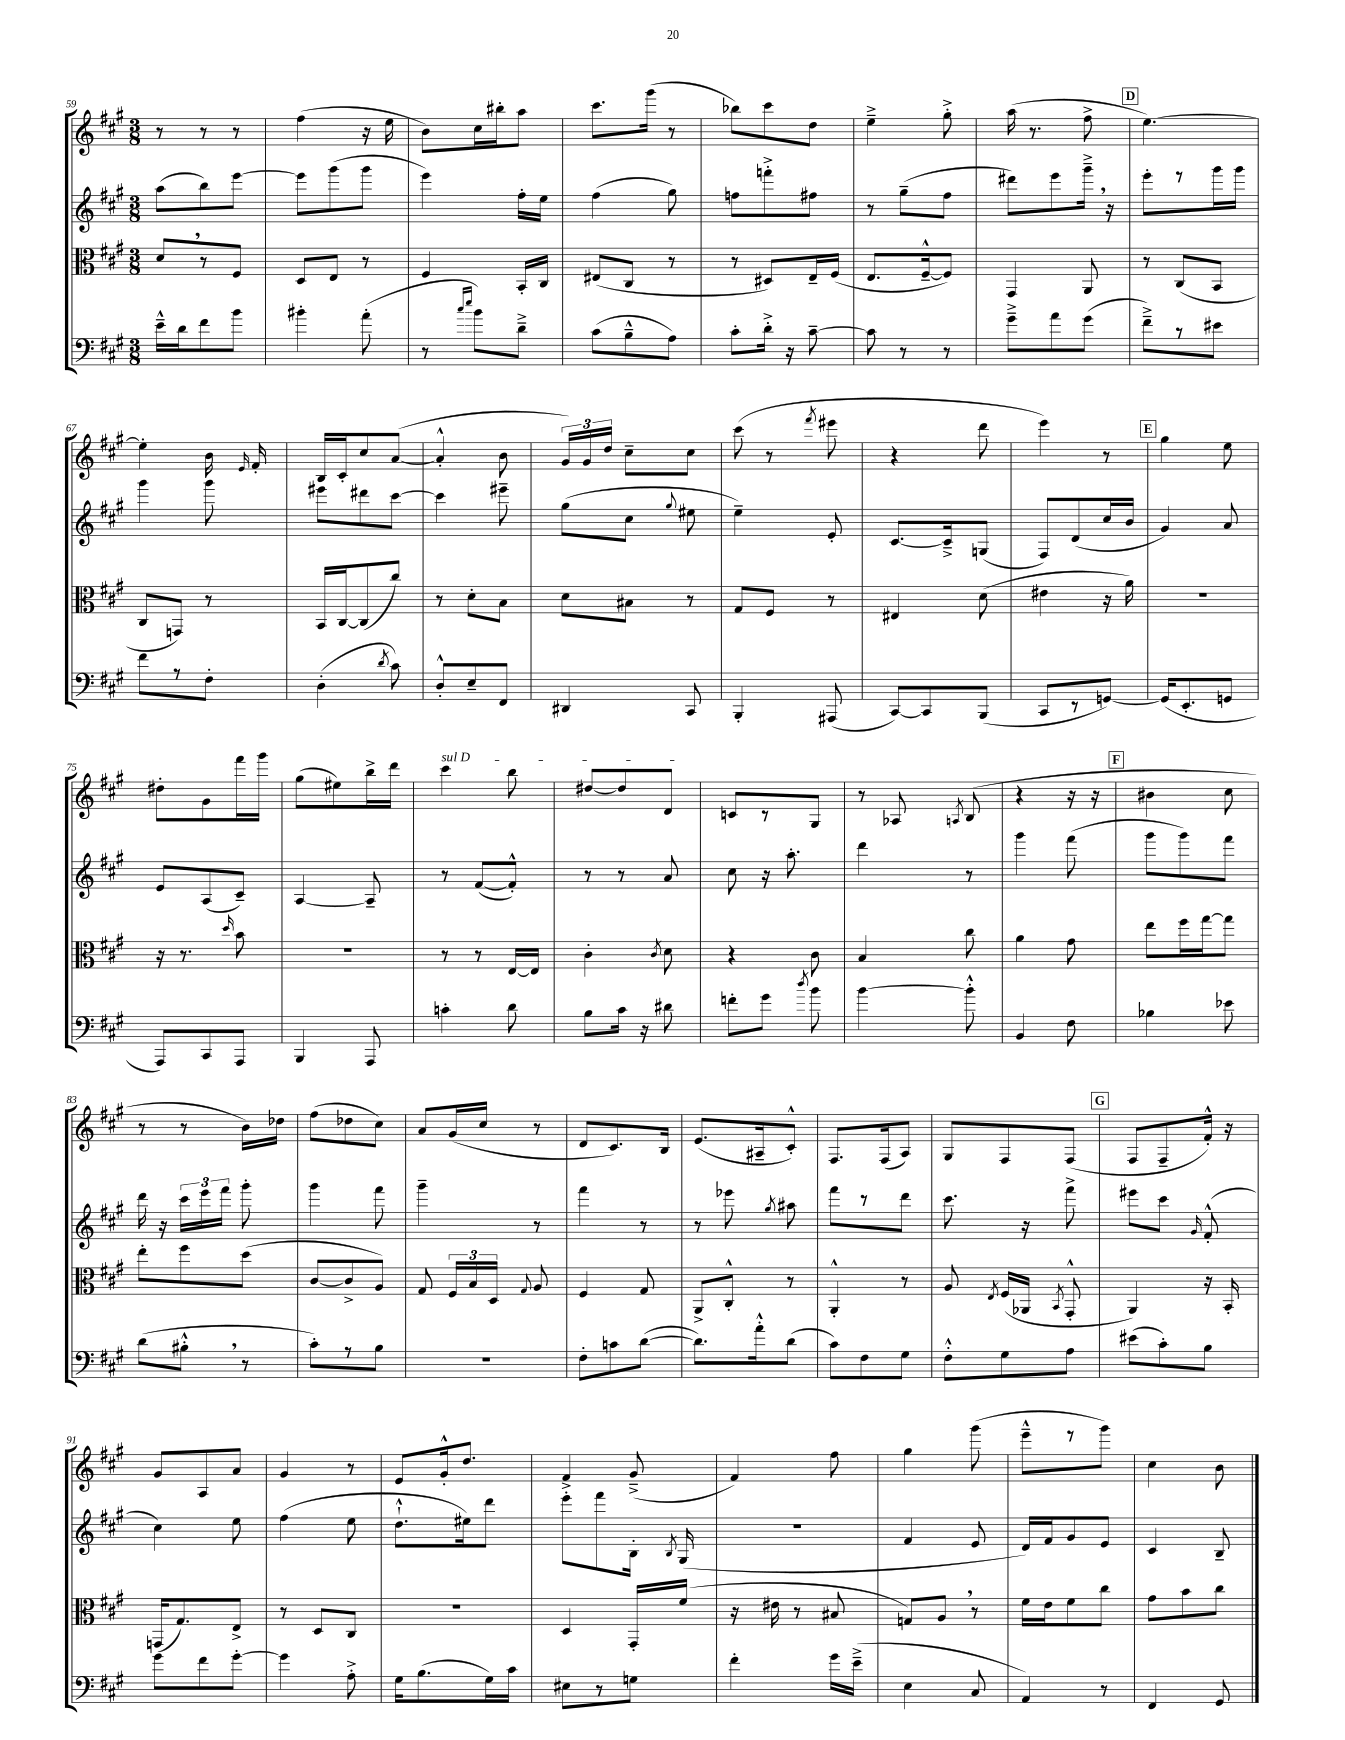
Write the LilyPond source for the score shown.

<<
\new StaffGroup <<
\new Staff = "s0" {
    \clef treble \key a \major \numericTimeSignature \time 3/8
    \autoBeamOff r8 r8 r8 |
    fis''4( r16 e''16 |
    b'8[) cis''16 bis''16-. a''8] |
    cis'''8.[ gis'''16]( r8 |
    bes''8[) cis'''8 d''8] |
    e''4---> gis''8-.-> |
    a''16( r8. fis''8-> |
    \mark \markup { \box "D" } e''4.~) |
    e''4-. b'16 \grace { e'16 } fis'16-. |
    b16[ cis'16-. cis''8 a'8]~( |
    a'4-.-^ b'8 |
    \tuplet 3/2 { gis'16[) gis'16 d''16] } cis''8[-- cis''8] |
    cis'''8( r8 \acciaccatura { fis'''8 } eis'''8 |
    r4 d'''8 |
    e'''4) r8 |
    \mark \markup { \box "E" } gis''4 e''8 |
    dis''8[-. gis'8 fis'''16 gis'''16] |
    gis''8[( eis''8) b''16-> d'''16] |
    \once \override TextSpanner.bound-details.left.text = \markup { \italic "sul D" } cis'''4\startTextSpan b''8 |
    dis''8[~ dis''8 d'8]\stopTextSpan |
    c'8[ r8 gis8] |
    r8 aes8 \acciaccatura { a8 } b8( |
    r4 r16 r16 |
    \mark \markup { \box "F" } bis'4 cis''8 |
    r8 r8 b'16[) des''16] |
    fis''8[( des''8 cis''8]) |
    a'8[ gis'16( cis''16] r8 |
    d'8[ cis'8.) b16] |
    e'8.[( ais16-- cis'8]-.-^) |
    fis8.[ fis16( a8]) |
    gis8[ fis8 fis8]( |
    \mark \markup { \box "G" } fis8[ fis8-- fis'16]-.-^) r16 |
    gis'8[ a8 a'8] |
    gis'4 r8 |
    e'8[ gis'16-.-^ d''8.] |
    fis'4 gis'8--->( |
    fis'4) fis''8 |
    gis''4 gis'''8( |
    e'''8[---^ r8 gis'''8]) |
    cis''4 b'8 \bar "|." |
}
\new Staff = "s1" {
    \clef treble \key a \major \numericTimeSignature \time 3/8
    \autoBeamOff a''8[( b''8) e'''8]~ |
    e'''8[ gis'''8( gis'''8] |
    e'''4) fis''16[-. e''16] |
    fis''4( gis''8) |
    f''8[ f'''8-.-> fis''8] |
    r8 gis''8[--( fis''8] |
    dis'''8[) e'''8 gis'''16]---> \breathe r16 |
    \mark \markup { \box "D" } e'''8[-. r8 gis'''16 gis'''16] |
    gis'''4 gis'''8 |
    eis'''8[ dis'''8 cis'''8]~ |
    cis'''4 eis'''8-- |
    gis''8[( cis''8] \appoggiatura { gis''8 } eis''8 |
    e''4--) e'8-. |
    cis'8.[~ cis'16---> g8]( |
    fis8[) d'8( cis''16 b'16] |
    \mark \markup { \box "E" } gis'4) a'8 |
    e'8[ a8( cis'8]--) |
    a4~ a8-- |
    r8 fis'8[~( fis'8]-.-^) |
    r8 r8 a'8 |
    cis''8 r16 a''8.-. |
    d'''4 r8 |
    gis'''4 fis'''8( |
    \mark \markup { \box "F" } gis'''8[ gis'''8) fis'''8] |
    d'''16 r16 \tuplet 3/2 { cis'''16[ e'''16 fis'''16] } gis'''8-. |
    gis'''4 fis'''8 |
    gis'''4-- r8 |
    fis'''4 r8 |
    r8 ees'''8 \acciaccatura { gis''8 } ais''8 |
    fis'''8[ r8 d'''8] |
    cis'''8. r16 fis'''8-> |
    \mark \markup { \box "G" } eis'''8[ cis'''8] \grace { gis'16 } fis'8-.-^( |
    cis''4) e''8 |
    fis''4( e''8 |
    d''8.[-!-^ eis''16) d'''8] |
    e'''8[-.-> fis'''8 b16]-. \acciaccatura { b8 } gis16( |
    R4. |
    fis'4 e'8 |
    d'16[) fis'16 gis'8 e'8] |
    cis'4 b8-- \bar "|." |
}
\new Staff = "s2" {
    \clef alto \key a \major \numericTimeSignature \time 3/8
    \autoBeamOff d'8[ \breathe r8 fis8] |
    d8[ e8] r8 |
    fis4 b,16[-. cis16] |
    eis8[( cis8] r8 |
    r8 dis8[) e16-- fis16]( |
    e8.[ fis16~---^ fis8]) |
    gis,4 a,8 |
    \mark \markup { \box "D" } r8 cis8[( b,8] |
    cis8[ g,8]) r8 |
    b,16[ cis16~ cis8( cis''8]) |
    r8 d'8[-. b8] |
    d'8[ bis8] r8 |
    gis8[ fis8] r8 |
    eis4 d'8( |
    eis'4 r16 a'16) |
    \mark \markup { \box "E" } R4. |
    r16 r8. \grace { d''16 } b'8 |
    R4. |
    r8 r8 e16[~ e16] |
    cis'4-. \acciaccatura { cis'8 } d'8 |
    r4 cis'8 |
    b4 cis''8 |
    a'4 gis'8 |
    \mark \markup { \box "F" } e''8[ fis''16 gis''16~ gis''8] |
    e''8[-. fis''8 d''8]( |
    cis'8[~ cis'8-> a8]) |
    gis8 \tuplet 3/2 { fis16[ b16 d16] } \appoggiatura { gis8 } a8 |
    fis4 gis8 |
    a,8[-> cis8]-.-^ r8 |
    a,4-.-^ r8 |
    a8 \acciaccatura { e8 } fis16[( aes,16] \acciaccatura { b,8 } gis,8-.-^ |
    \mark \markup { \box "G" } a,4) r16 b,16-. |
    g,16[( gis8.) e8]-> |
    r8 d8[ cis8] |
    R4. |
    d4 gis,16[-. fis'16]( |
    r16 eis'16 r8 bis8 |
    g8[) a8] \breathe r8 |
    fis'16[ e'16 fis'8 cis''8] |
    gis'8[ b'8 cis''8] \bar "|." |
}
\new Staff = "s3" {
    \clef bass \key a \major \numericTimeSignature \time 3/8
    \autoBeamOff e'16[---^ d'16 fis'8 b'8] |
    bis'4-. a'8-.( |
    r8 \grace { cis''16[ e''16] } b'8[) d'8]---> |
    cis'8[( b8---^ a8]) |
    cis'8[-. d'16]-.-> r16 cis'8~-- |
    cis'8 r8 r8 |
    gis'8[---> a'8 gis'8]( |
    \mark \markup { \box "D" } fis'8[--->) r8 eis'8] |
    fis'8[ r8 fis8]-. |
    d4-.( \acciaccatura { d'8 } cis'8) |
    d8[-.-^ e8-- fis,8] |
    dis,4 cis,8 |
    b,,4-. ais,,8( |
    cis,8[~) cis,8 b,,8]( |
    cis,8[ r8 g,8]~) |
    \mark \markup { \box "E" } g,16[( e,8.-. g,8] |
    a,,8[) cis,8 a,,8] |
    b,,4 a,,8 |
    c'4-. d'8 |
    b8[ cis'16] r16 dis'8 |
    f'8[-. gis'8] \acciaccatura { d''8 } b'8 |
    b'4~ b'8-.-^ |
    b,4 fis8 |
    \mark \markup { \box "F" } bes4 ees'8 |
    d'8[( bis8]-.-^ \breathe r8 |
    cis'8[-.) r8 b8] |
    R4. |
    fis8[-. c'8 d'8]~( |
    d'8.[) a'16-.-^ d'8]( |
    cis'8[) fis8 gis8] |
    fis8[-.-^ gis8 a8] |
    \mark \markup { \box "G" } eis'8[( cis'8-.) b8] |
    gis'8[ fis'8 gis'8]~-. |
    gis'4 a8-.-> |
    gis16[ b8.( gis16) cis'16] |
    eis8[ r8 g8] |
    fis'4-. gis'16[ e'16]--->( |
    e4 cis8 |
    a,4) r8 |
    fis,4 gis,8 \bar "|." |
}
>>
>>
\layout { \context { \Score currentBarNumber = #59 } }
